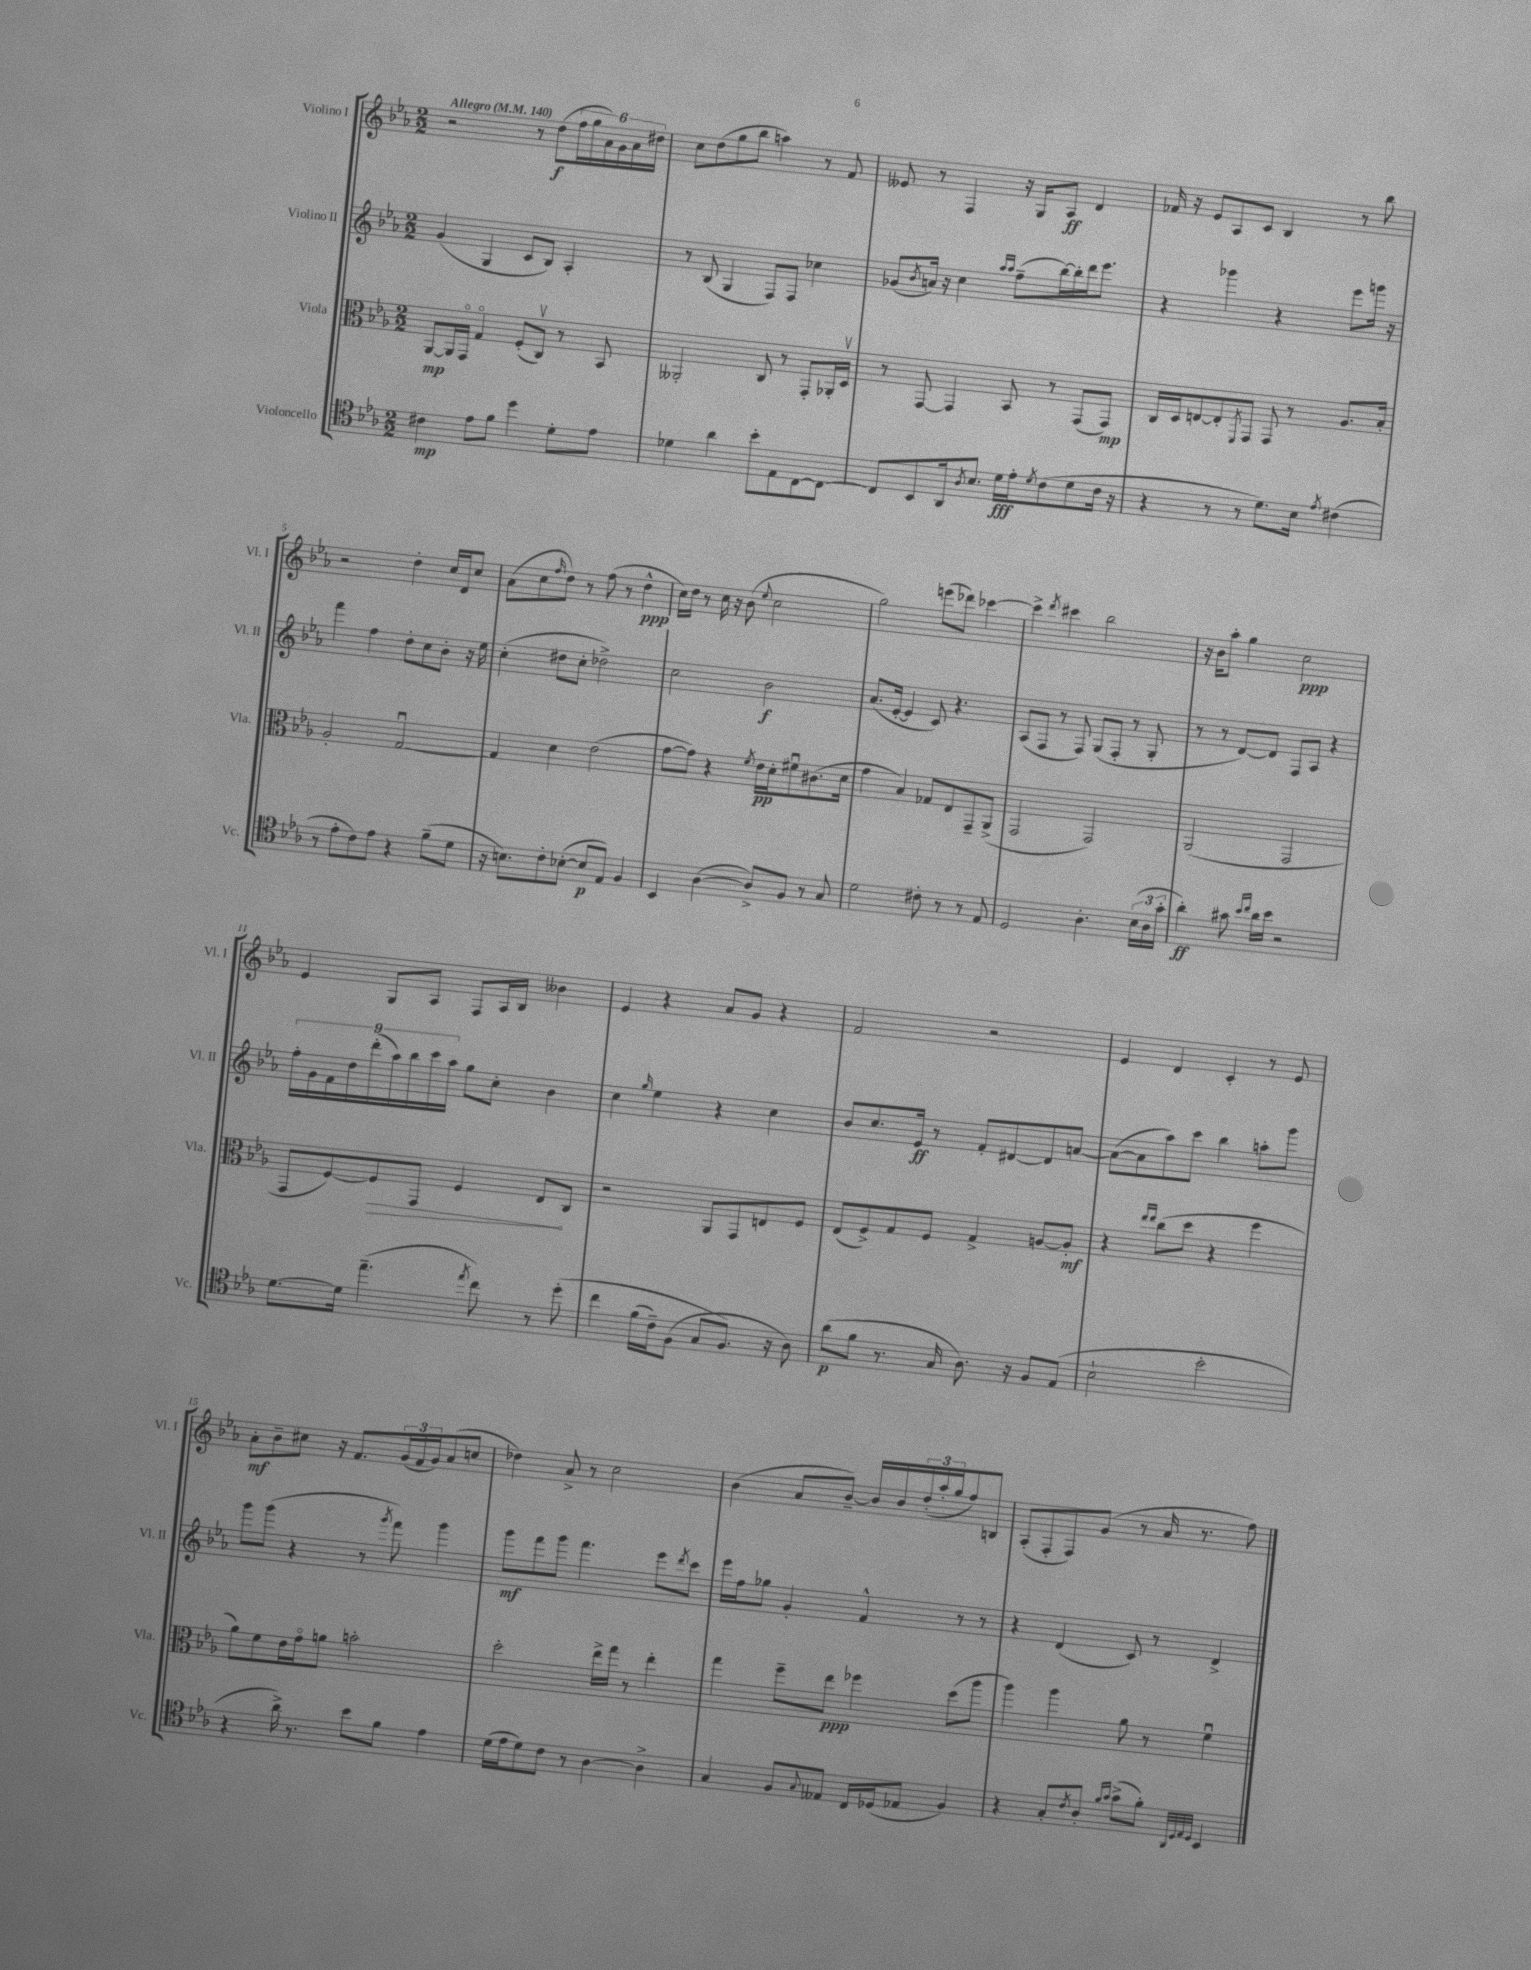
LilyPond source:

<<
\new StaffGroup <<
\new Staff = "s0" \with { instrumentName = "Violino I" shortInstrumentName = "Vl. I" } {
    \clef treble \key ees \major \numericTimeSignature \time 2/2 \tempo "Allegro" 4 = 140
    r2 r8 d''8\f( \tuplet 6/4 { f''16 g''16 aes'16) g'16 aes'16 dis''16 } |
    c''8 d''8( g''8 bes''8 a''4) r8 f'8 |
    eeses'8 r8 f4 r16 g16 aes8\ff d'4 |
    fes'16 r16 ees'8 aes8 c'8 bes4 r8 bes''8 |
    r2 d''4-. c''16 d'16 c''8 |
    aes'8( c''8 \grace { f''16 } d''8) r8 f''8( r8 d''4-^\ppp |
    c''16) d''16 r8 c''16 r16 bes'8( \appoggiatura { ees''8 } c''2 |
    g''2) e'''8( des'''8) ces'''4~ |
    ces'''4-> \acciaccatura { d'''8 } cis'''4 bes''2 |
    r16 bes'16 aes''8-. g''4 c''2\ppp |
    ees'4 g8 aes8 f8 aes16 bes16 beses'4 |
    ees'4 r4 aes'8 g'8 r4 |
    f'2 r2 |
    ees'4 d'4 c'4-. r8 ees'8 |
    aes'8-.\mf bes'8-- cis''8 r16 f'8. \tuplet 3/2 { g'16( f'16 g'16) } aes'8( c''8 |
    des''4) aes'8-> r8 c''2 |
    bes'4( aes'8 bes'8~--) bes'16 bes'16 \tuplet 3/2 { d''16-.( aes''16-. g''16 } f''8) b8 |
    aes8-.( f8-. f8) g'8( r8 aes'16 r8. f''8) \bar "|." |
}
\new Staff = "s1" \with { instrumentName = "Violino II" shortInstrumentName = "Vl. II" } {
    \clef treble \key ees \major \numericTimeSignature \time 2/2
    g'4( g4 c'8 bes8) aes4-. |
    r8 bes8( g4 f8) f8 ces''4 |
    ges'8( \acciaccatura { bes'8 } a'16) r16 c''4 \grace { aes''16 aes''16 } f''8--( bes''16~) bes''16-. d'''16 ees'''8. |
    r4 ges'''4 r4 ees'''8 g'''16 r16 |
    f'''4 f''4 d''8-. c''8 bes'8-. r16 ees''16 |
    c''4-.( dis''8 c''8-. des''2->) |
    c''2 bes'2\f |
    aes'8.( ees'16~-. ees'4 c'8) r4. |
    aes8( f8 r8 f8) g8( f8-. r8 g8-. |
    r8 r8 d'8~) d'8 f8 aes8 r4 |
    \tuplet 9/8 { f''16-. g'16 f'16 d''16 d'''16-.( aes''16) bes''16 c'''16 aes''16 } g''8 c''8-. bes'4 |
    c''4 \grace { g''16 } ees''4 r4 c''4 |
    bes'8 c''8. ees'16\ff r8 f'8-. dis'8~ dis'8 a'8~ |
    a'8~( a'8 aes''8) c'''8 bes''4 a''8-. g'''8 |
    g'''8 g'''8( r4 r8 \acciaccatura { g'''8 } f'''8) g'''4 |
    g'''8\mf f'''8 g'''8 f'''4. ees'''8 \acciaccatura { d'''8 } c'''8 |
    ees'''16 f''16 ges''8 g'4-. f'4-^ r8 r8 |
    r4 d'4( c'8) r8 d'4-> \bar "|." |
}
\new Staff = "s2" \with { instrumentName = "Viola" shortInstrumentName = "Vla." } {
    \clef alto \key ees \major \numericTimeSignature \time 2/2
    aes,8~\mp aes,16 g,16\flageolet g4\flageolet f8-.( c8\upbow) r8 bes,8 |
    aeses,2-. c8 r8 g,8-. aes,16-. d16\upbow |
    r8 g,8~ g,4 bes,8 r8 g,8( g,8\mp) |
    c16 d16 e8~ e8-. \acciaccatura { f,8 } g,8 g,8 r8 aes8. bes16-. |
    aes2-. g2~\downbow |
    g4 d'4 ees'2( |
    g'8~ g'8) r4 \acciaccatura { f'8 } ees'16\pp d'16-. fis'8\downbow cis'8.( d'16 |
    g'4 bes4) ges8 ees8 g,8-- aes,8->( |
    g,2 g,2) |
    aes,2( g,2 |
    g,8 f8~) \once \override Hairpin.circled-tip = ##t f8\> g,8 f4 ees8\! c8 |
    r2 aes,8 g,8 e8 f8 |
    ees8( f8->) g8 f8 g4-> a8~ a8-.\mf |
    r4 \grace { ees''16 ees''16 } c''8( d''8 r4 f''4 |
    aes'8) f'8 ees'16 g'16\flageolet a'8 b'2-. |
    d''2-. ees''16-> g''16 r8 ees''4-. |
    g''4 f''8-- ees''8\ppp fes''4 d''8( aes''8 |
    aes''4) aes''4 aes'8 r8 f'4\downbow \bar "|." |
}
\new Staff = "s3" \with { instrumentName = "Violoncello" shortInstrumentName = "Vc." } {
    \clef tenor \key ees \major \numericTimeSignature \time 2/2
    cis'4\mp ees'8 f'8 d''4 d'8-. ees'8 |
    des'4 aes'4 bes'8-. ees8 c8~ c8~ |
    c8 bes,8 aes,16 \acciaccatura { aes8 } bes8. d'16\fff ees'16-. \acciaccatura { d'8 } c'8( d'8 c'16 r16 |
    r4 r8 r8 d'8.) bes16 \acciaccatura { ees'8 } cis'4( |
    r8 ees'8-. c'8) ees'8 r4 f'8--( d'8 |
    r16 b8.) c'8-. bes8~-.( bes8\p ees8) f4 |
    bes,4 aes4~( aes8->) f8 r8 g8 |
    d'2 cis'8-. r8 r8 ees8 |
    d2 aes4.-. \tuplet 3/2 { bes16( aes16 g'16-. } |
    aes'4-.\ff) gis'8 \grace { bes'16 c''16 } aes'16 bes'16 r2 |
    d'8.~ d'16 ees''4.--( \acciaccatura { ees''8 } c''8) r8 d''8-.\( |
    c''4 f'16( c'16--) f8( g8 f8.\) r16 aes8) |
    aes'8\p( f'8 r8. g16 aes8.) r16 f8 ees8( |
    bes2-! bes'2-. |
    r4 aes'16->) r8. bes'8 f'8 ees'4 |
    d'16( ees'16 d'8) c'8 r8 aes4~ aes4-> |
    g4 f8 \appoggiatura { g8 } eeses8 c16 des16( ees8 f4) |
    r4 g8-. \acciaccatura { c'8 } aes8-. \grace { f'16 g'16 } g'8->( f'8-.) \grace { aes,32 d32 ees32 d32 } bes,4 \bar "|." |
}
>>
>>
